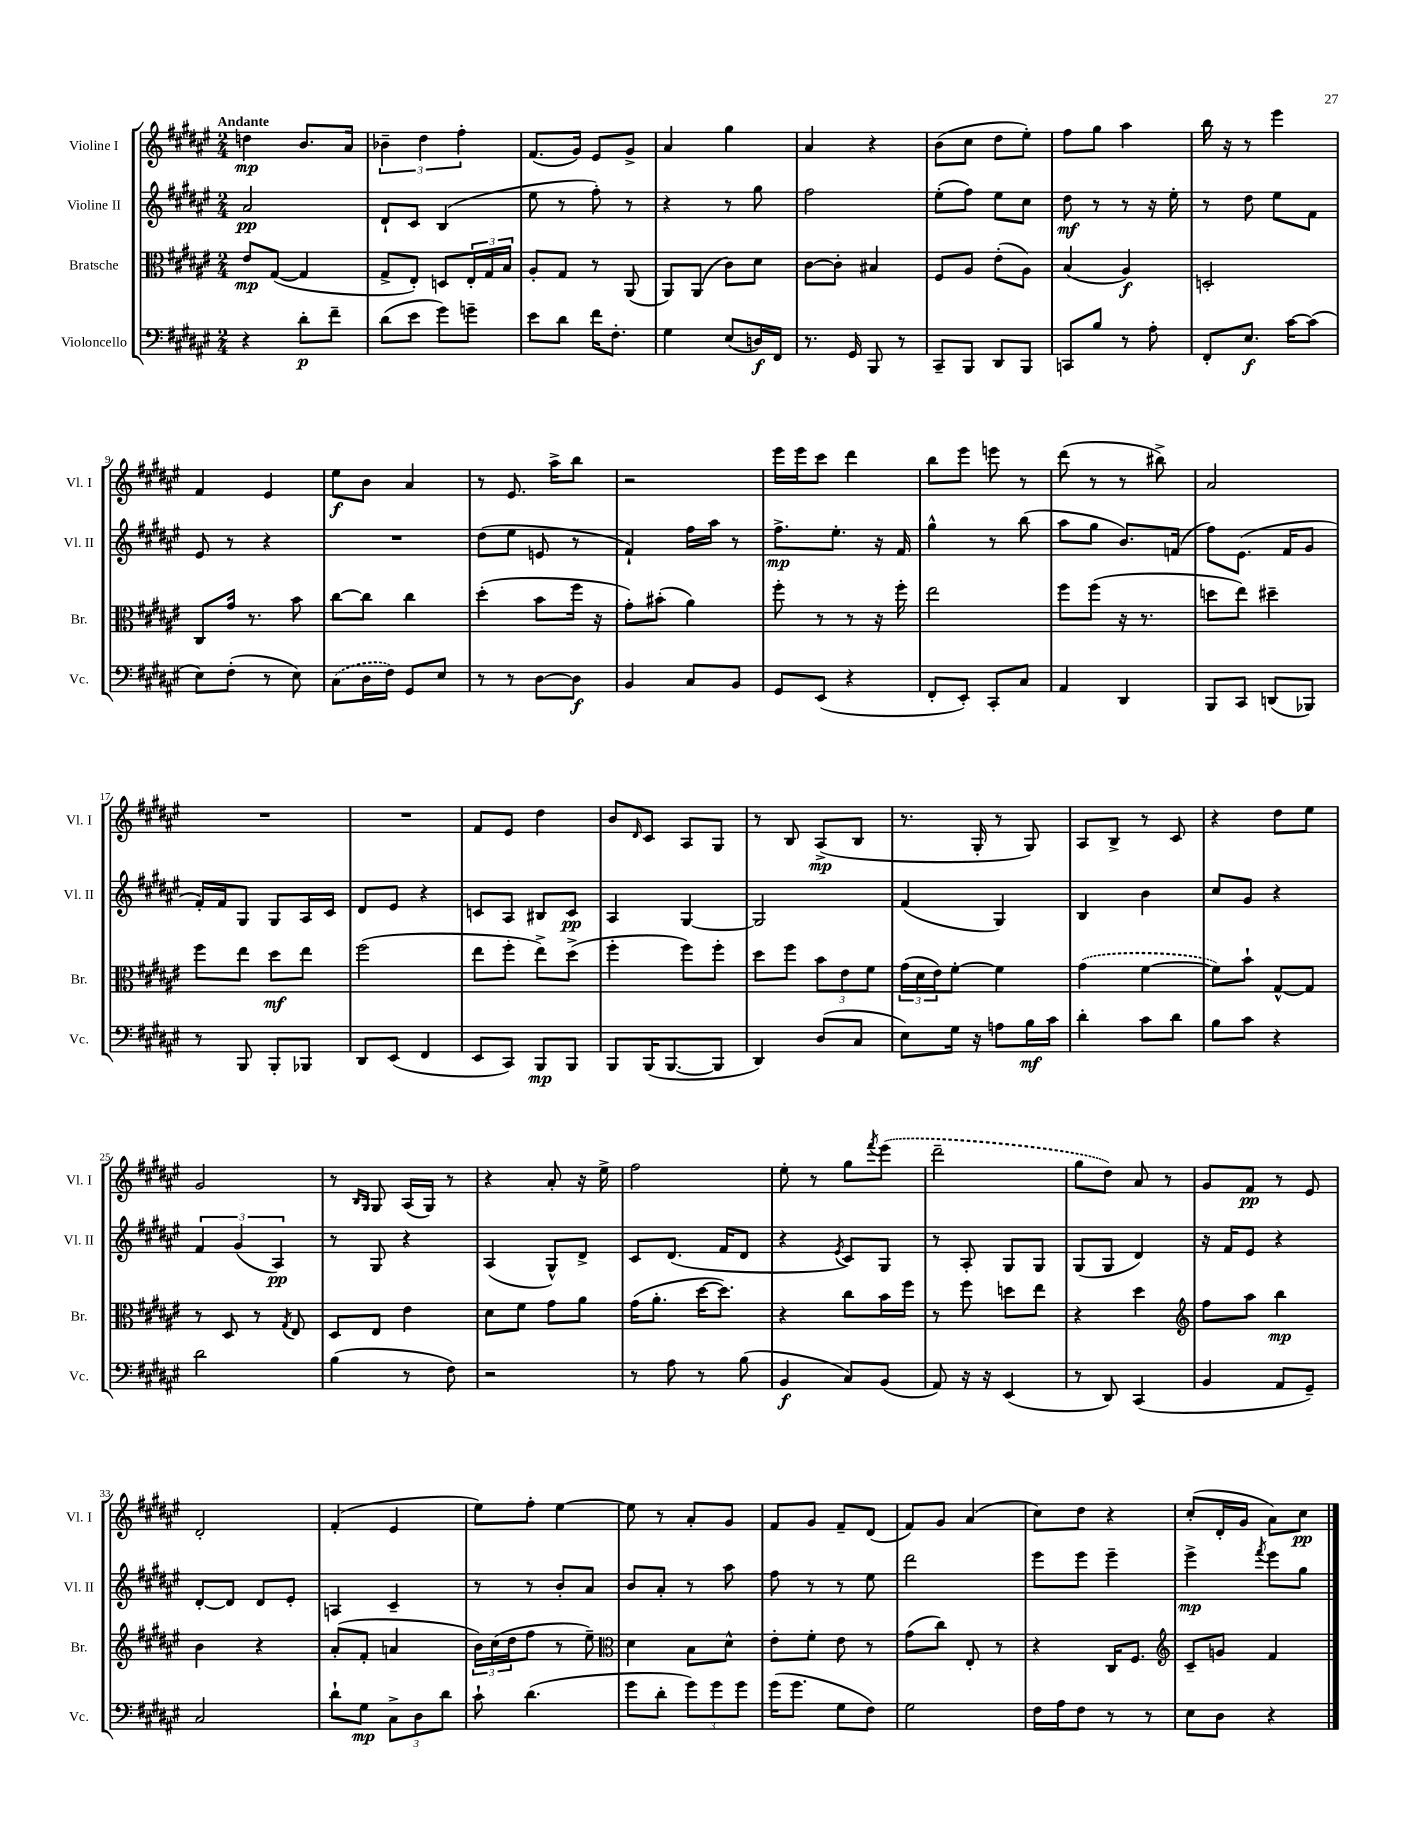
<<
\new StaffGroup <<
\new Staff = "s0" \with { instrumentName = "Violine I" shortInstrumentName = "Vl. I" } {
    \clef treble \key fis \major \numericTimeSignature \time 2/4 \tempo "Andante"
    d''4\mp b'8. ais'16 |
    \tuplet 3/2 { bes'4-- dis''4 fis''4-. } |
    fis'8.( gis'16) eis'8 gis'8-> |
    ais'4 gis''4 |
    ais'4 r4 |
    b'8( cis''8 dis''8 eis''8-.) |
    fis''8 gis''8 ais''4 |
    b''16 r16 r8 eis'''4 |
    fis'4 eis'4 |
    eis''8\f b'8 ais'4 |
    r8 eis'8. ais''16-> b''8 |
    r2 |
    eis'''16 eis'''16 cis'''8 dis'''4 |
    b''8 eis'''8 e'''8 r8 |
    dis'''8( r8 r8 bis''8->) |
    ais'2 |
    R2 |
    R2 |
    fis'8 eis'8 dis''4 |
    b'8 \grace { dis'16 } cis'8 ais8 gis8 |
    r8 b8 ais8->\mp( b8 |
    r8. gis16-. r8 gis8) |
    ais8 b8-> r8 cis'8 |
    r4 dis''8 eis''8 |
    gis'2 |
    r8 \grace { b16 gis16 } gis8 ais16( gis16) r8 |
    r4 ais'8-. r16 eis''16-> |
    fis''2 |
    eis''8-. r8 gis''8 \acciaccatura { fis'''8 } \once \slurDashed eis'''8( |
    dis'''2-- |
    gis''8 dis''8) ais'8 r8 |
    gis'8 fis'8\pp r8 eis'8 |
    dis'2-. |
    fis'4-.( eis'4 |
    eis''8) fis''8-. eis''4~ |
    eis''8 r8 ais'8-. gis'8 |
    fis'8 gis'8 fis'8-- dis'8( |
    fis'8) gis'8 ais'4( |
    cis''8) dis''8 r4 |
    cis''8-.( dis'16-. gis'16 ais'8) cis''8\pp \bar "|." |
}
\new Staff = "s1" \with { instrumentName = "Violine II" shortInstrumentName = "Vl. II" } {
    \clef treble \key fis \major \numericTimeSignature \time 2/4
    ais'2\pp |
    dis'8-! cis'8 b4( |
    eis''8 r8 fis''8-.) r8 |
    r4 r8 gis''8 |
    fis''2 |
    eis''8-.( fis''8) eis''8 cis''8 |
    dis''8\mf r8 r8 r16 eis''16-. |
    r8 dis''8 eis''8 fis'8 |
    eis'8 r8 r4 |
    R2 |
    dis''8( eis''8 e'8 r8 |
    fis'4-!) fis''16 ais''16 r8 |
    fis''8.->\mp eis''8.-. r16 fis'16 |
    gis''4-^ r8 b''8( |
    ais''8 gis''8 b'8.) f'16( |
    fis''8) eis'8.( fis'16 gis'8 |
    fis'16-.) fis'16 gis8 gis8 ais16 cis'16 |
    dis'8 eis'8 r4 |
    c'8 ais8 bis8 c'8\pp |
    ais4 gis4~ |
    gis2 |
    fis'4( gis4) |
    b4 b'4 |
    cis''8 gis'8 r4 |
    \tuplet 3/2 { fis'4 gis'4( ais4\pp) } |
    r8 gis8 r4 |
    ais4( gis8-^) dis'8-> |
    cis'8 dis'8.( fis'16 dis'8 |
    r4 \acciaccatura { eis'8 } cis'8) gis8 |
    r8 ais8-. gis8 gis8 |
    gis8( gis8 dis'4) |
    r16 fis'16 eis'8 r4 |
    dis'8~-. dis'8 dis'8 eis'8-. |
    a4 cis'4-- |
    r8 r8 b'8-. ais'8 |
    b'8 ais'8-. r8 ais''8 |
    fis''8 r8 r8 eis''8 |
    dis'''2 |
    eis'''8 eis'''8 eis'''4-- |
    eis'''4->\mp \acciaccatura { fis'''8 } eis'''8 gis''8 \bar "|." |
}
\new Staff = "s2" \with { instrumentName = "Bratsche" shortInstrumentName = "Br." } {
    \clef alto \key fis \major \numericTimeSignature \time 2/4
    eis'8\mp gis8~( gis4 |
    gis8-> eis8-.) d8 \tuplet 3/2 { eis16-. gis16 b16 } |
    ais8-. gis8 r8 ais,8( |
    ais,8) ais,8( cis'8) dis'8 |
    cis'8~ cis'8-. bis4 |
    fis8 ais8 eis'8-.( ais8) |
    b4( ais4\f) |
    d2-. |
    cis8 gis'16 r8. b'8 |
    cis''8~ cis''8 cis''4 |
    dis''4-.( b'8 fis''16 r16 |
    gis'8-.) bis'8-.( ais'4) |
    fis''8-. r8 r8 r16 fis''16-. |
    eis''2 |
    fis''8 fis''8( r16 r8. |
    d''8 eis''8) dis''4-- |
    fis''8 eis''8 dis''8\mf eis''8 |
    fis''2( |
    eis''8 fis''8-. eis''8->) dis''8->( |
    fis''4-. fis''8) fis''8-. |
    dis''8 fis''8 \tuplet 3/2 { b'8 eis'8 fis'8 } |
    \tuplet 3/2 { gis'16( dis'16 eis'16) } fis'8~-. fis'4 |
    \once \slurDashed gis'4( fis'4~ |
    fis'8) b'8-! gis8~-^ gis8 |
    r8 dis8 r8 \acciaccatura { gis8 } eis8 |
    dis8 eis8 eis'4 |
    dis'8 fis'8 gis'8 ais'8 |
    gis'16( ais'8.-. dis''16~ dis''8.) |
    r4 cis''8 b'16 fis''16 |
    r8 fis''8 d''8 eis''8 |
    r4 dis''4 |
    \clef treble fis''8 ais''8 b''4\mp |
    b'4 r4 |
    ais'8-.( fis'8-. a'4 |
    \tuplet 3/2 { b'16) cis''16( dis''16 } fis''8 r8 eis''8--) |
    \clef alto dis'4 b8 dis'8-^ |
    eis'8-. fis'8-. eis'8 r8 |
    gis'8( cis''8) eis8-. r8 |
    r4 cis16 fis8. |
    \clef treble cis'8-- g'8 fis'4 \bar "|." |
}
\new Staff = "s3" \with { instrumentName = "Violoncello" shortInstrumentName = "Vc." } {
    \clef bass \key fis \major \numericTimeSignature \time 2/4
    r4 dis'8-.\p fis'8-- |
    dis'8( eis'8 gis'8) g'8-- |
    eis'8 dis'8 fis'16 fis8.-. |
    gis4 eis8( d16\f) fis,16 |
    r8. gis,16 b,,8 r8 |
    cis,8-- b,,8 dis,8 b,,8 |
    c,8 b8 r8 ais8-. |
    fis,8-. eis8.\f cis'16~ cis'8( |
    eis8) fis8-.( r8 eis8) |
    \once \slurDashed cis8( dis16 fis16) gis,8 eis8 |
    r8 r8 dis8~ dis8\f |
    b,4 cis8 b,8 |
    gis,8 eis,8( r4 |
    fis,8-. eis,8-.) cis,8-. cis8 |
    ais,4 dis,4 |
    b,,8 cis,8 d,8( bes,,8) |
    r8 b,,8 b,,8-. bes,,8 |
    dis,8 eis,8( fis,4 |
    eis,8 cis,8) b,,8\mp b,,8 |
    b,,8 b,,16( b,,8.~ b,,8 |
    dis,4) dis8( cis8 |
    eis8) gis16 r16 a8 b16\mf cis'16 |
    dis'4-. cis'8 dis'8 |
    b8 cis'8 r4 |
    dis'2 |
    b4( r8 fis8) |
    r2 |
    r8 ais8 r8 b8( |
    b,4\f cis8) b,8( |
    ais,8) r16 r16 eis,4( |
    r8 dis,8) cis,4( |
    b,4 ais,8 gis,8--) |
    cis2 |
    dis'8-! gis8\mp \tuplet 3/2 { cis8-> dis8 dis'8 } |
    cis'8-! dis'4.( |
    gis'8 dis'8-. \tuplet 3/2 { gis'8) gis'8 gis'8 } |
    gis'16( gis'8. gis8 fis8) |
    gis2 |
    fis16 ais16 fis8 r8 r8 |
    eis8 dis8 r4 \bar "|." |
}
>>
>>
